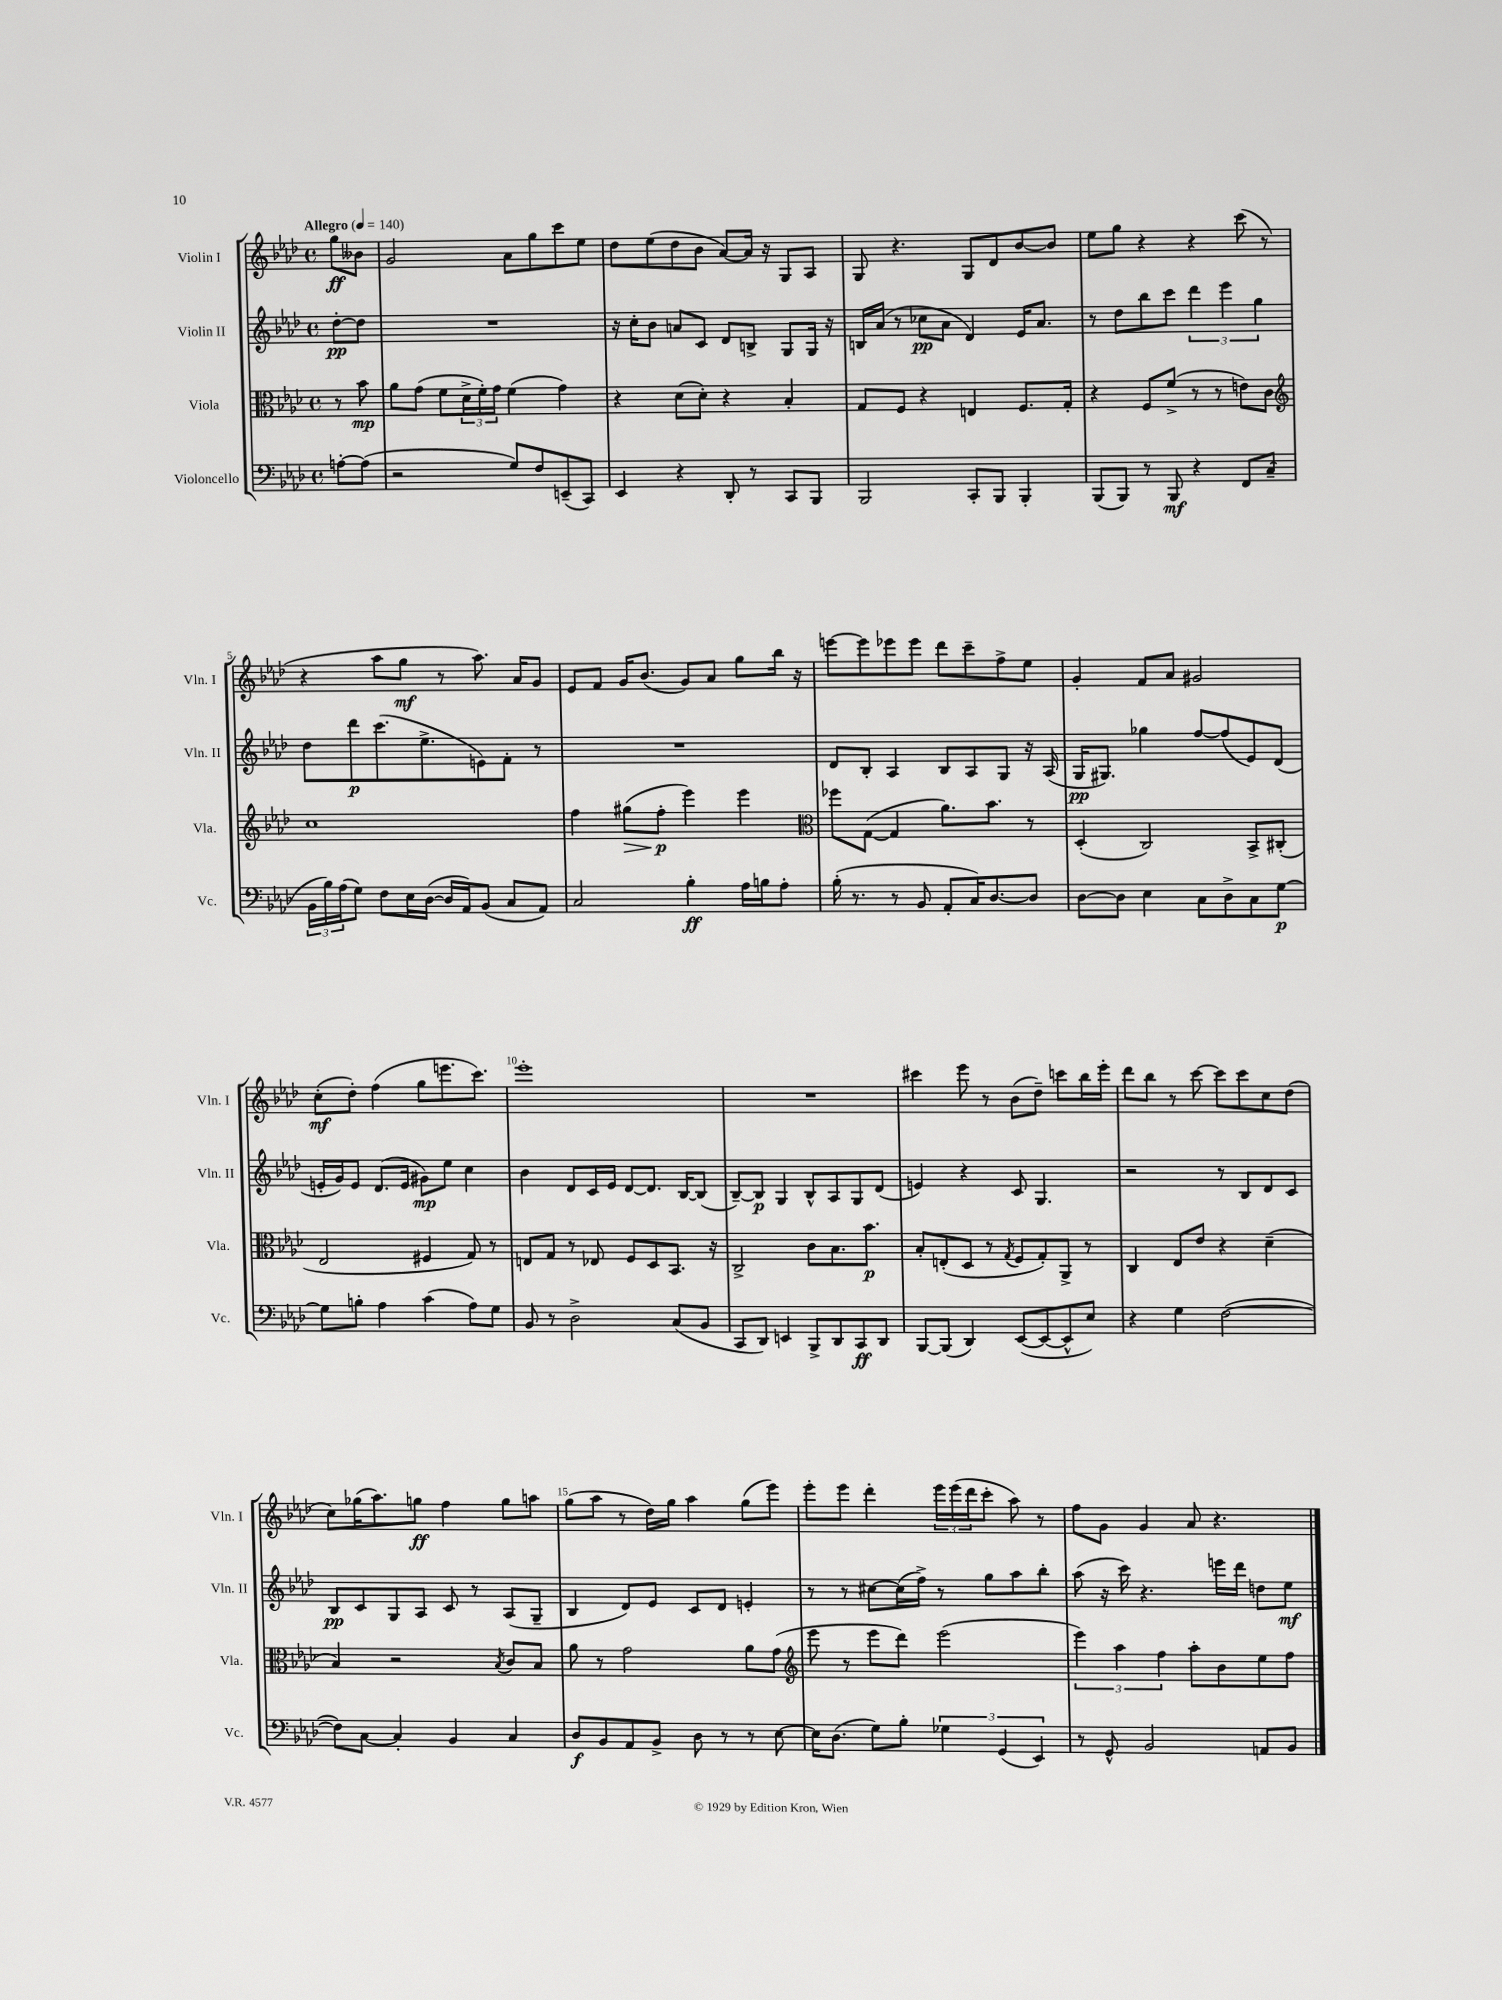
<<
\new StaffGroup <<
\new Staff = "s0" \with { instrumentName = "Violin I" shortInstrumentName = "Vln. I" } {
    \clef treble \key aes \major \defaultTimeSignature \time 4/4 \partial 4 \tempo "Allegro" 4 = 140
    g''8\ff beses'8 |
    g'2 aes'8 g''8 c'''8 ees''8 |
    des''8 ees''8( des''8 bes'8 aes'8~) aes'16 r16 g8 aes8 |
    g8 r4. g8 des'8 bes'8~ bes'8 |
    ees''8 g''8 r4 r4 c'''8( r8 |
    r4 aes''8 g''8\mf r8 aes''8.) aes'16 g'8 |
    ees'8 f'8 g'16 bes'8.( g'8) aes'8 g''8 bes''16 r16 |
    e'''8~ e'''8 ees'''8 ees'''8 des'''8 c'''8-- f''8-> ees''8 |
    g'4-. f'8 aes'8 gis'2 |
    c''8-.\mf( des''8-.) f''4( g''8 e'''8. c'''8.) |
    ees'''1-. |
    R1 |
    cis'''4 ees'''8 r8 bes'8( des''8--) c'''8 bes''16 ees'''16-. |
    des'''8 bes''8 r8 c'''8~ c'''8 c'''8 c''8 des''8( |
    c''8) ges''16( aes''8.) g''8\ff f''4 g''8 a''8 |
    g''8( aes''8 r8 des''16) g''16 aes''4 g''8( ees'''8) |
    ees'''8-. ees'''8 des'''4-. \tuplet 3/2 { ees'''16 ees'''16( des'''16 } c'''8-. aes''8) r8 |
    f''8 g'8 g'4 aes'8 r4. \bar "|." |
}
\new Staff = "s1" \with { instrumentName = "Violin II" shortInstrumentName = "Vln. II" } {
    \clef treble \key aes \major \defaultTimeSignature \time 4/4 \partial 4
    des''8~-.\pp des''8 |
    R1 |
    r16 c''16-. bes'8 a'8 c'8 des'8 b8-> g8 g16 r16 |
    b16 aes'16( r8 ces''8\pp aes'8 des'4) ees'16 aes'8. |
    r8 des''8 bes''8 c'''8 \tuplet 3/2 { des'''4 ees'''4 g''4 } |
    des''8 des'''8\p c'''8.( ees''8.-> e'8) f'8-. r8 |
    R1 |
    des'8 bes8-. aes4 bes8 aes8 g8 r16 aes16( |
    g16\pp gis8.) ges''4 f''8~ f''8( ees'8) des'8( |
    e'16-. g'16) e'8 des'8.( e'16 gis'8\mp) ees''8 c''4 |
    bes'4 des'8 c'16 ees'16 des'8~ des'8. bes16~ bes8( |
    bes8~--) bes8\p g4 bes8-^ aes8 g8 des'8( |
    e'4) r4 c'8 g4. |
    r2 r8 bes8 des'8 c'8 |
    bes8\pp c'8 g8 aes8 c'8 r8 aes8( g8-- |
    bes4 des'8) ees'8 c'8 des'8 e'4-. |
    r8 r8 cis''8~ cis''16( f''16->) r8 g''8 aes''8 bes''8-. |
    aes''8( r16 c'''16) r4. e'''16 des'''16 d''8 ees''8\mf \bar "|." |
}
\new Staff = "s2" \with { instrumentName = "Viola" shortInstrumentName = "Vla." } {
    \clef alto \key aes \major \defaultTimeSignature \time 4/4 \partial 4
    r8 bes'8\mp |
    aes'8 g'8( f'8 \tuplet 3/2 { des'16-> f'16-.) g'16 } f'4( g'4) |
    r4 des'8( des'8-.) r4 bes4-. |
    g8 f8 r4 e4 f8. g16-. |
    r4 f8 f'8->( r8 r8 e'8) c'8 |
    \clef treble c''1 |
    f''4 gis''8\>( f''8-.\p\! ees'''4) ees'''4 |
    \clef alto fes''8 g8~( g4 aes'8.) bes'8. r8 |
    des4-.( c2) bes,8-> cis8-.( |
    ees2 fis4 g8) r8 |
    e8 g8 r8 ees8 f8 des8 bes,8. r16 |
    c2-> c'8 bes8. bes'8.\p |
    bes8-. e8-.( des8 r8 \acciaccatura { g8 } f8 g8-.) aes,8-> r8 |
    c4 ees8 ees'8 r4 des'4--( |
    bes4) r2 \acciaccatura { bes8 } c'8 bes8 |
    aes'8 r8 g'2 aes'8 g'8( |
    \clef treble ees'''8 r8 ees'''8 des'''8) ees'''2( |
    \tuplet 3/2 { ees'''4) aes''4 f''4 } aes''8-. bes'8 ees''8 f''8 \bar "|." |
}
\new Staff = "s3" \with { instrumentName = "Violoncello" shortInstrumentName = "Vc." } {
    \clef bass \key aes \major \defaultTimeSignature \time 4/4 \partial 4
    a8~-. a8( |
    r2 g8) f8 e,8--( c,8) |
    ees,4 r4 des,8-. r8 c,8 bes,,8 |
    bes,,2 c,8-. bes,,8 bes,,4-. |
    bes,,8( bes,,8) r8 bes,,8\mf r4 f,8 c8--( |
    \tuplet 3/2 { bes,16 bes16) aes16( } g8) f8 ees16 des16~( des16 aes,16) bes,8( c8 aes,8) |
    c2 bes4-.\ff aes16 b16 aes8-. |
    bes16-.( r8. r8 bes,8 aes,8-. c16) des8.~ des8 |
    des8~ des8 ees4 c8 des8-> c8 g8~\p |
    g8 b8-. aes4 c'4( aes8) g8 |
    bes,8 r8 des2-> c8( bes,8 |
    c,8 des,8) e,4 bes,,8-> des,8 c,8\ff des,8 |
    bes,,8~ bes,,8( des,4) ees,8~( ees,8~ ees,8-^ ees8) |
    r4 g4 f2~( |
    f8) c8~ c4-. bes,4 c4 |
    des8\f bes,8 aes,8 bes,8-> des8 r8 r8 ees8~ |
    ees16 des8.( g8) bes8-. \tuplet 3/2 { ges4 g,4( ees,4) } |
    r8 g,8-^ bes,2 a,8 bes,8 \bar "|." |
}
>>
>>
\layout { \context { \Score \override BarNumber.break-visibility = ##(#f #t #t) barNumberVisibility = #(every-nth-bar-number-visible 5) } }
